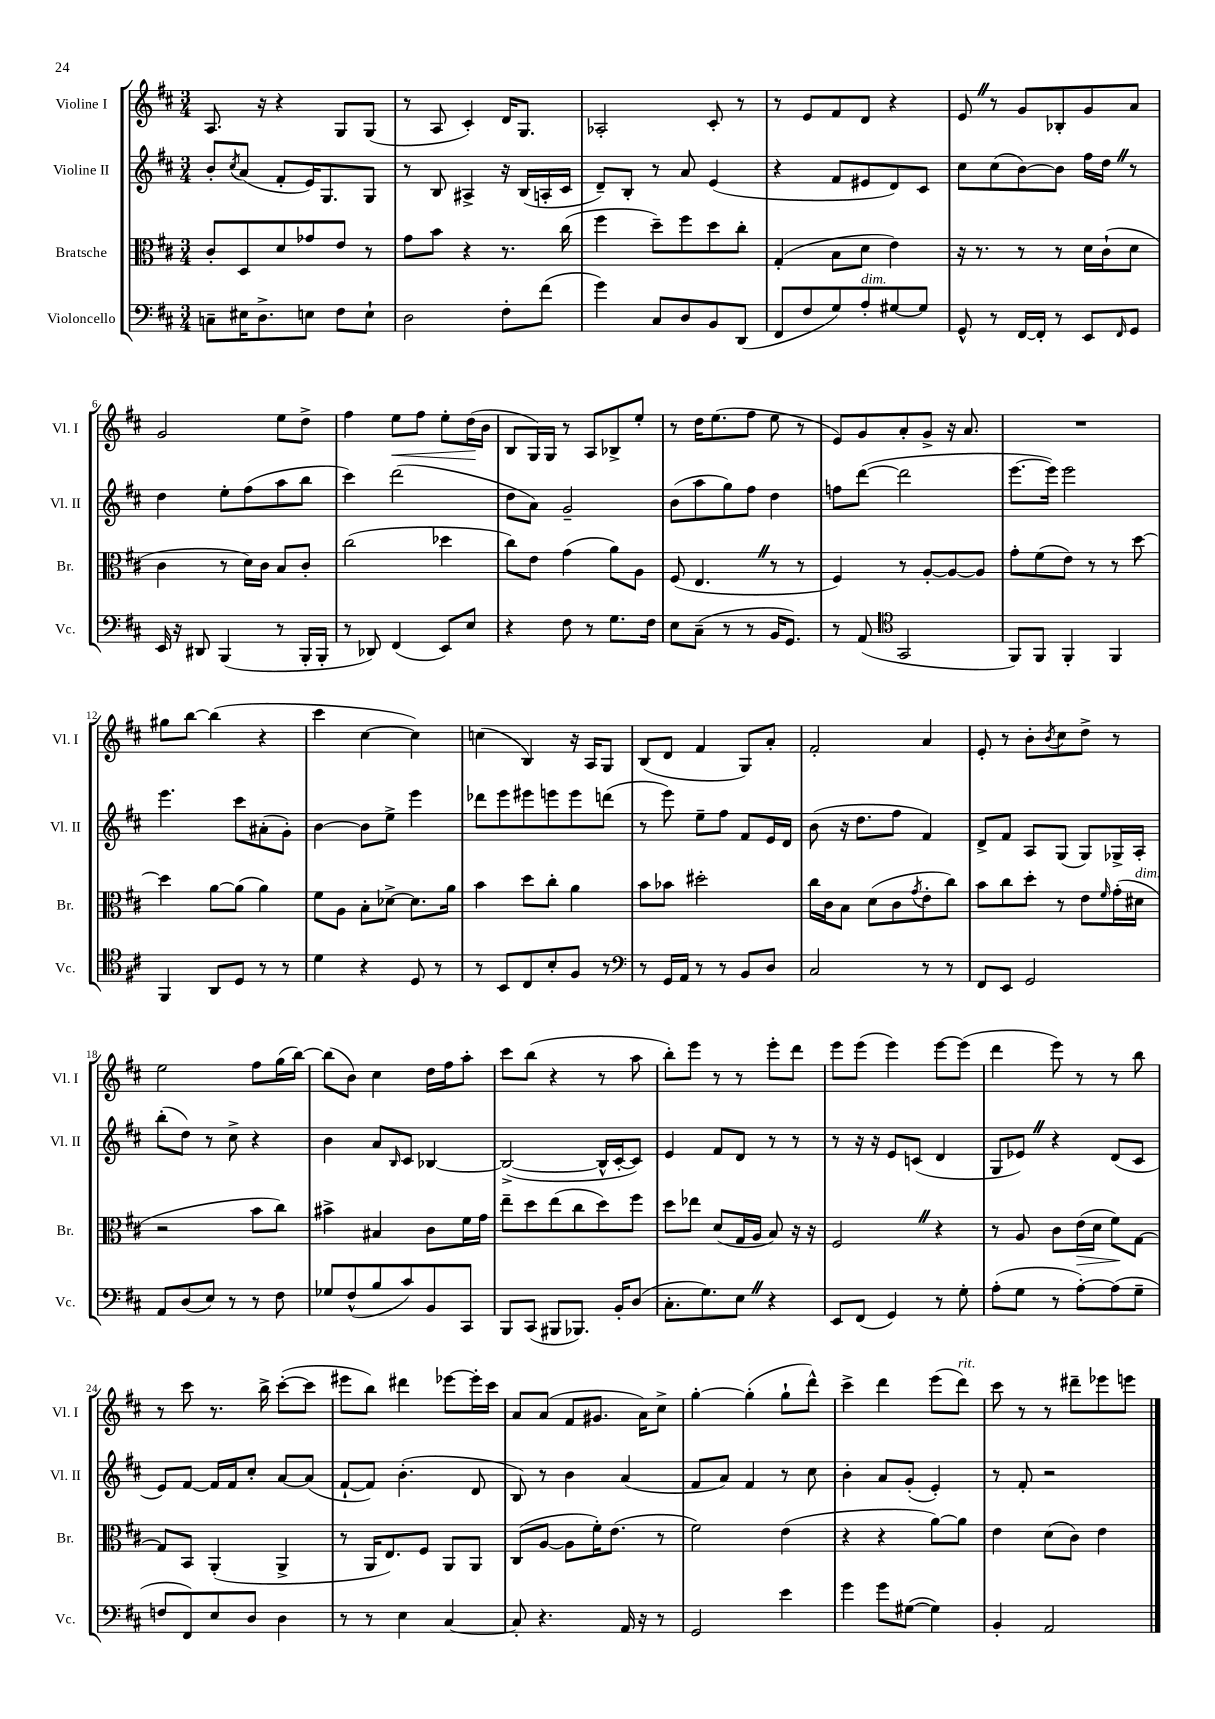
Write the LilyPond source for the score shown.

<<
\new StaffGroup <<
\new Staff = "s0" \with { instrumentName = "Violine I" shortInstrumentName = "Vl. I" } {
    \clef treble \key d \major \numericTimeSignature \time 3/4
    a8. r16 r4 g8 g8( |
    r8 a8 cis'4-.) d'16 g8. |
    aes2-. cis'8-. r8 |
    r8 e'8 fis'8 d'8 r4 |
    e'8 \once \override BreathingSign.text = \markup { \musicglyph "scripts.caesura.straight" } \breathe r8 g'8 bes8-. g'8 a'8 |
    g'2 e''8 d''8-> |
    fis''4 e''8\< fis''8 e''8-. d''16\!( b'16 |
    b8 g16) g16 r8 a8 bes8-> e''8-. |
    r8 d''16 e''8.( fis''8 e''8 r8 |
    e'8) g'8 a'8-. g'8-> r16 a'8. |
    R2. |
    gis''8 b''8~ b''4( r4 |
    cis'''4 cis''4~ cis''4) |
    c''4( b4) r16 a16 g8 |
    b8( d'8 fis'4 g8) a'8-. |
    fis'2-. a'4 |
    e'8-. r8 b'8-. \acciaccatura { b'8 } cis''8 d''8-> r8 |
    e''2 fis''8 g''16( b''16~) |
    b''8( b'8) cis''4 d''16 fis''16 a''8-. |
    cis'''8 b''8( r4 r8 a''8 |
    b''8-.) e'''8 r8 r8 e'''8-. d'''8 |
    e'''8 e'''8( e'''4) e'''8~ e'''8( |
    d'''4 e'''8) r8 r8 b''8 |
    r8 cis'''8 r8. b''16-> cis'''8~-.( cis'''8 |
    eis'''8 b''8) dis'''4 ees'''8~ ees'''16-. cis'''16 |
    a'8 a'8( fis'8 gis'8. a'16) cis''8-> |
    g''4~-. g''4-.( g''8-! d'''8-^) |
    cis'''4-> d'''4 e'''8( d'''8^\markup { \italic "rit." }) |
    cis'''8 r8 r8 dis'''8-- ees'''8 e'''8 \bar "|." |
}
\new Staff = "s1" \with { instrumentName = "Violine II" shortInstrumentName = "Vl. II" } {
    \clef treble \key d \major \numericTimeSignature \time 3/4
    b'8-. \acciaccatura { cis''8 } a'8( fis'8-. e'16) g8. g8 |
    r8 b8 ais4-> r16 b16( a16-. cis'16 |
    d'8--) b8-. r8 a'8 e'4( |
    r4 fis'8 eis'8 d'8) cis'8 |
    cis''8 cis''8( b'8~) b'8 fis''16 d''16 \once \override BreathingSign.text = \markup { \musicglyph "scripts.caesura.straight" } \breathe r8 |
    d''4 e''8-. fis''8( a''8 b''8 |
    cis'''4) d'''2( |
    d''8 a'8) g'2-- |
    b'8( a''8 g''8) fis''8 d''4 |
    f''8 d'''8~( d'''2 |
    e'''8.~ e'''16) e'''2 |
    e'''4. cis'''8 ais'8-.( g'8-.) |
    b'4~ b'8 e''8-> e'''4 |
    des'''8 e'''8 eis'''8 e'''8 e'''8 d'''8( |
    r8 e'''8) e''8-- fis''8 fis'8 e'16 d'16 |
    b'8( r16 d''8. fis''8 fis'4) |
    d'8-> fis'8 a8 g8( g8) ges16-> a16-. |
    b''8-.( d''8) r8 cis''8-> r4 |
    b'4 a'8 \grace { b16 } cis'8 bes4~ |
    bes2~->( bes16-^ cis'16~-. cis'8) |
    e'4 fis'8 d'8 r8 r8 |
    r8 r16 r16 e'8 c'8( d'4 |
    g8 ees'8) \once \override BreathingSign.text = \markup { \musicglyph "scripts.caesura.straight" } \breathe r4 d'8( cis'8 |
    e'8) fis'8~ fis'16 fis'16 cis''8-. a'8~ a'8( |
    fis'8~-! fis'8) b'4.-.( d'8 |
    b8) r8 b'4 a'4( |
    fis'8 a'8) fis'4 r8 cis''8 |
    b'4-. a'8 g'8-.( e'4-.) |
    r8 fis'8-. r2 \bar "|." |
}
\new Staff = "s2" \with { instrumentName = "Bratsche" shortInstrumentName = "Br." } {
    \clef alto \key d \major \numericTimeSignature \time 3/4
    cis'8-. d8 d'8 ges'8 e'8 r8 |
    g'8 b'8 r4 r8. cis''16( |
    fis''4 d''8--) fis''8 d''8 cis''8-. |
    g4-.( b8 d'8 e'4) |
    r16 r8. r8 r8 d'16 cis'16-!( d'8 |
    cis'4 r8 d'16) cis'16 b8 cis'8-. |
    cis''2( des''4 |
    cis''8) e'8 g'4( a'8) a8 |
    fis8( e4. \once \override BreathingSign.text = \markup { \musicglyph "scripts.caesura.straight" } \breathe r8 r8 |
    fis4) r8 a8~-. a8~ a8 |
    g'8-. fis'8( e'8) r8 r8 d''8~ |
    d''4 a'8~ a'8( a'4) |
    fis'8 a8 b8-. des'8~-> des'8. a'16 |
    b'4 d''8 cis''8-. a'4 |
    b'8 bes'8 dis''2-. |
    cis''16 cis'16 b8 d'8( cis'8 \acciaccatura { g'8 } e'8-. cis''8) |
    b'8 cis''8 d''8-. r8 e'8 \grace { fis'16 } g'16-.( dis'16^\markup { \italic "dim." } |
    r2 b'8 cis''8) |
    bis'4-> bis4 cis'8 fis'16 g'16 |
    e''8-- d''8 e''8( cis''8 d''8) fis''8 |
    d''8 ees''8 d'8( g16 a16 b8) r16 r16 |
    fis2 \once \override BreathingSign.text = \markup { \musicglyph "scripts.caesura.straight" } \breathe r4 |
    r8 a8 cis'8 e'16\>( d'16 fis'8\!) g8~ |
    g8 b,8 a,4-.( a,4-> |
    r8 a,16 e8.) fis8 a,8 a,8 |
    cis8( a8~ a8 fis'16-.) e'8.( r8 |
    fis'2) e'4( |
    r4 r4 a'8~) a'8 |
    e'4 d'8( cis'8) e'4 \bar "|." |
}
\new Staff = "s3" \with { instrumentName = "Violoncello" shortInstrumentName = "Vc." } {
    \clef bass \key d \major \numericTimeSignature \time 3/4
    c8-- eis16 d8.-> e8 fis8 e8-! |
    d2 fis8-. fis'8( |
    g'4) cis8 d8 b,8 d,8( |
    fis,8 fis8 g8) a8-.^\markup { \italic "dim." } gis8~ gis8 |
    g,8-^ r8 fis,16~ fis,16-. r8 e,8 \grace { fis,16 } g,8 |
    e,16 r16 dis,8 b,,4( r8 b,,16-. b,,16-. |
    r8 des,8) fis,4( e,8) e8 |
    r4 fis8 r8 g8. fis16 |
    e8 cis8--( r8 r8 b,16 g,8.) |
    r8 a,8( \clef tenor g,2 |
    fis,8) fis,8 fis,4-. fis,4 |
    fis,4 a,8 d8 r8 r8 |
    d'4 r4 d8 r8 |
    r8 b,8 cis8 b8-. fis8 r8 |
    \clef bass r8 g,16 a,16 r8 r8 b,8 d8 |
    cis2 r8 r8 |
    fis,8 e,8 g,2 |
    a,8 d8( e8) r8 r8 fis8 |
    ges8 fis8-^( b8 cis'8) b,8 cis,8 |
    b,,8 cis,8( bis,,8 bes,,8.) b,16-. d8( |
    cis8.-. g8.) e8 \once \override BreathingSign.text = \markup { \musicglyph "scripts.caesura.straight" } \breathe r4 |
    e,8 fis,8( g,4) r8 g8-. |
    a8-.( g8 r8 a8~-.) a8( g8-- |
    f8 fis,8) e8 d8 d4 |
    r8 r8 e4 cis4~ |
    cis8-. r4. a,16 r16 r8 |
    g,2 e'4 |
    g'4 g'8 gis8~( gis4) |
    b,4-. a,2 \bar "|." |
}
>>
>>
